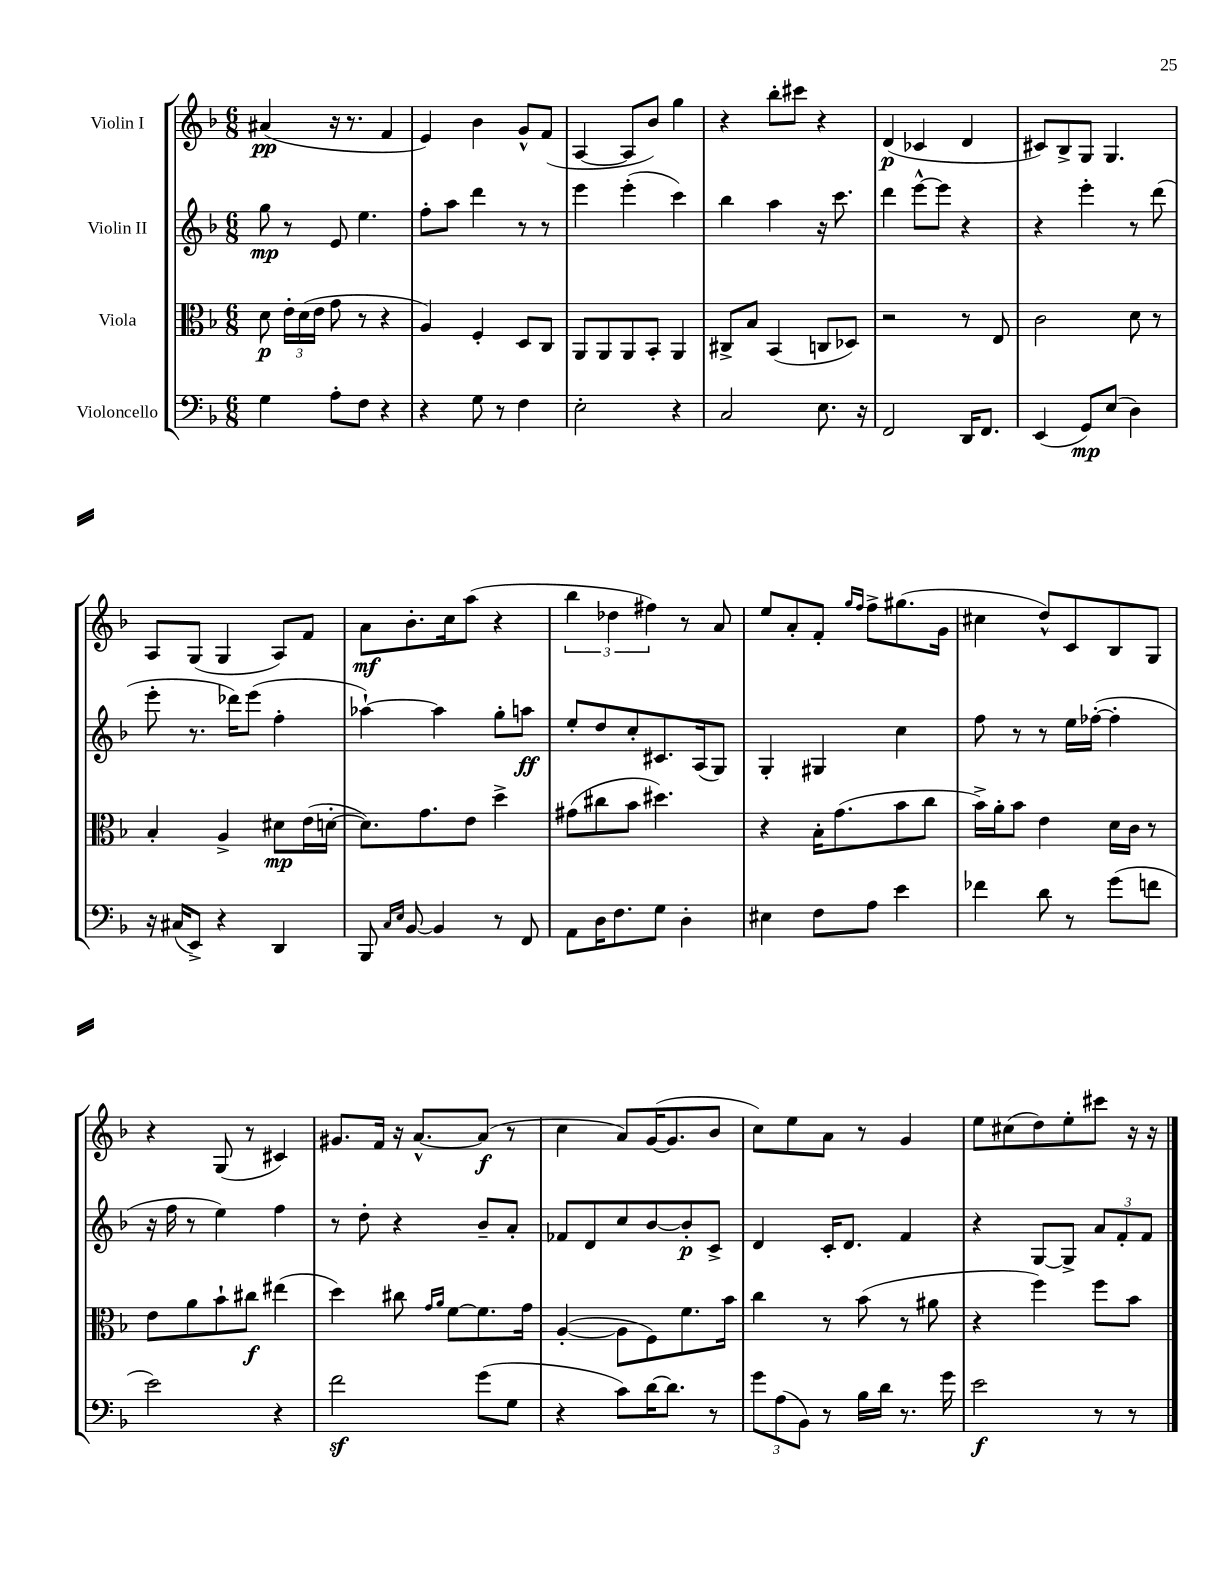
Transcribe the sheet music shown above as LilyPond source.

<<
\new StaffGroup <<
\new Staff = "s0" \with { instrumentName = "Violin I" } {
    \clef treble \key f \major \numericTimeSignature \time 6/8
    \autoBeamOff ais'4\pp( r16 r8. f'4 |
    e'4) bes'4 g'8[-^ f'8]( |
    a4~ a8[ bes'8]) g''4 |
    r4 bes''8[-. cis'''8] r4 |
    d'4\p( ces'4 d'4 |
    cis'8[) bes8-> g8] g4. |
    a8[ g8]( g4 a8[) f'8] |
    a'8[\mf bes'8.-. c''16 a''8]( r4 |
    \tuplet 3/2 { bes''4 des''4 fis''4) } r8 a'8 |
    e''8[ a'8-. f'8]-. \grace { g''16[ f''16] } f''8[-> gis''8.( g'16] |
    cis''4 d''8[-^) c'8 bes8 g8] |
    r4 g8( r8 cis'4) |
    gis'8.[ f'16] r16 a'8.[~-^ a'8]\f( r8 |
    c''4 a'8[) g'16~( g'8. bes'8] |
    c''8[) e''8 a'8] r8 g'4 |
    e''8[ cis''8( d''8) e''8-. cis'''8] r16 r16 \bar "|." |
}
\new Staff = "s1" \with { instrumentName = "Violin II" } {
    \clef treble \key f \major \numericTimeSignature \time 6/8
    \autoBeamOff g''8\mp r8 e'8 e''4. |
    f''8[-. a''8] d'''4 r8 r8 |
    e'''4 e'''4-.( c'''4) |
    bes''4 a''4 r16 c'''8. |
    d'''4 e'''8[~-^ e'''8] r4 |
    r4 e'''4-. r8 d'''8( |
    e'''8-. r8. des'''16[) e'''8]( f''4-. |
    aes''4~-!) aes''4 g''8[-. a''8]\ff |
    e''8[-. d''8 c''8-. cis'8. a16( g8]) |
    g4-. gis4 c''4 |
    f''8 r8 r8 e''16[ fes''16]~-.( fes''4-. |
    r16 f''16 r8 e''4) f''4 |
    r8 d''8-. r4 bes'8[-- a'8]-. |
    fes'8[ d'8 c''8 bes'8~ bes'8-.\p c'8]-> |
    d'4 c'16[-. d'8.] f'4 |
    r4 g8[~ g8]-> \tuplet 3/2 { a'8[ f'8-. f'8] } \bar "|." |
}
\new Staff = "s2" \with { instrumentName = "Viola" } {
    \clef alto \key f \major \numericTimeSignature \time 6/8
    \autoBeamOff d'8\p \tuplet 3/2 { e'16[-. d'16( e'16] } g'8 r8 r4 |
    a4) f4-. d8[ c8] |
    a,8[ a,8 a,8 bes,8]-. a,4 |
    cis8[-> bes8] bes,4( c8[ des8]) |
    r2 r8 e8 |
    c'2 d'8 r8 |
    bes4-. a4-> dis'8[\mp e'16( d'16]~-. |
    d'8.[) g'8. e'8] d''4-> |
    gis'8[( cis''8 bes'8] dis''4.) |
    r4 bes16[-. g'8.( bes'8 c''8] |
    bes'16[->) a'16-. bes'8] e'4 d'16[ c'16] r8 |
    e'8[ a'8 bes'8-! cis''8]\f eis''4( |
    d''4) cis''8 \grace { g'16[ a'16] } f'8[~ f'8. g'16] |
    a4~-.( a8[ f8) f'8. bes'16] |
    c''4 r8 bes'8( r8 ais'8 |
    r4 f''4) f''8[ bes'8] \bar "|." |
}
\new Staff = "s3" \with { instrumentName = "Violoncello" } {
    \clef bass \key f \major \numericTimeSignature \time 6/8
    \autoBeamOff g4 a8[-. f8] r4 |
    r4 g8 r8 f4 |
    e2-. r4 |
    c2 e8. r16 |
    f,2 d,16[ f,8.] |
    e,4( g,8[\mp) e8]( d4) |
    r16 cis16[( e,8]->) r4 d,4 |
    bes,,8 \grace { c16[ e16] } bes,8~ bes,4 r8 f,8 |
    a,8[ d16 f8. g8] d4-. |
    eis4 f8[ a8] e'4 |
    fes'4 d'8 r8 g'8[( f'8] |
    e'2) r4 |
    f'2\sf g'8[( g8] |
    r4 c'8[) d'16~ d'8.] r8 |
    \tuplet 3/2 { g'8[ a8( bes,8]) } r8 bes16[ d'16] r8. g'16 |
    e'2\f r8 r8 \bar "|." |
}
>>
>>
\layout { \context { \Score \remove "Bar_number_engraver" } }
